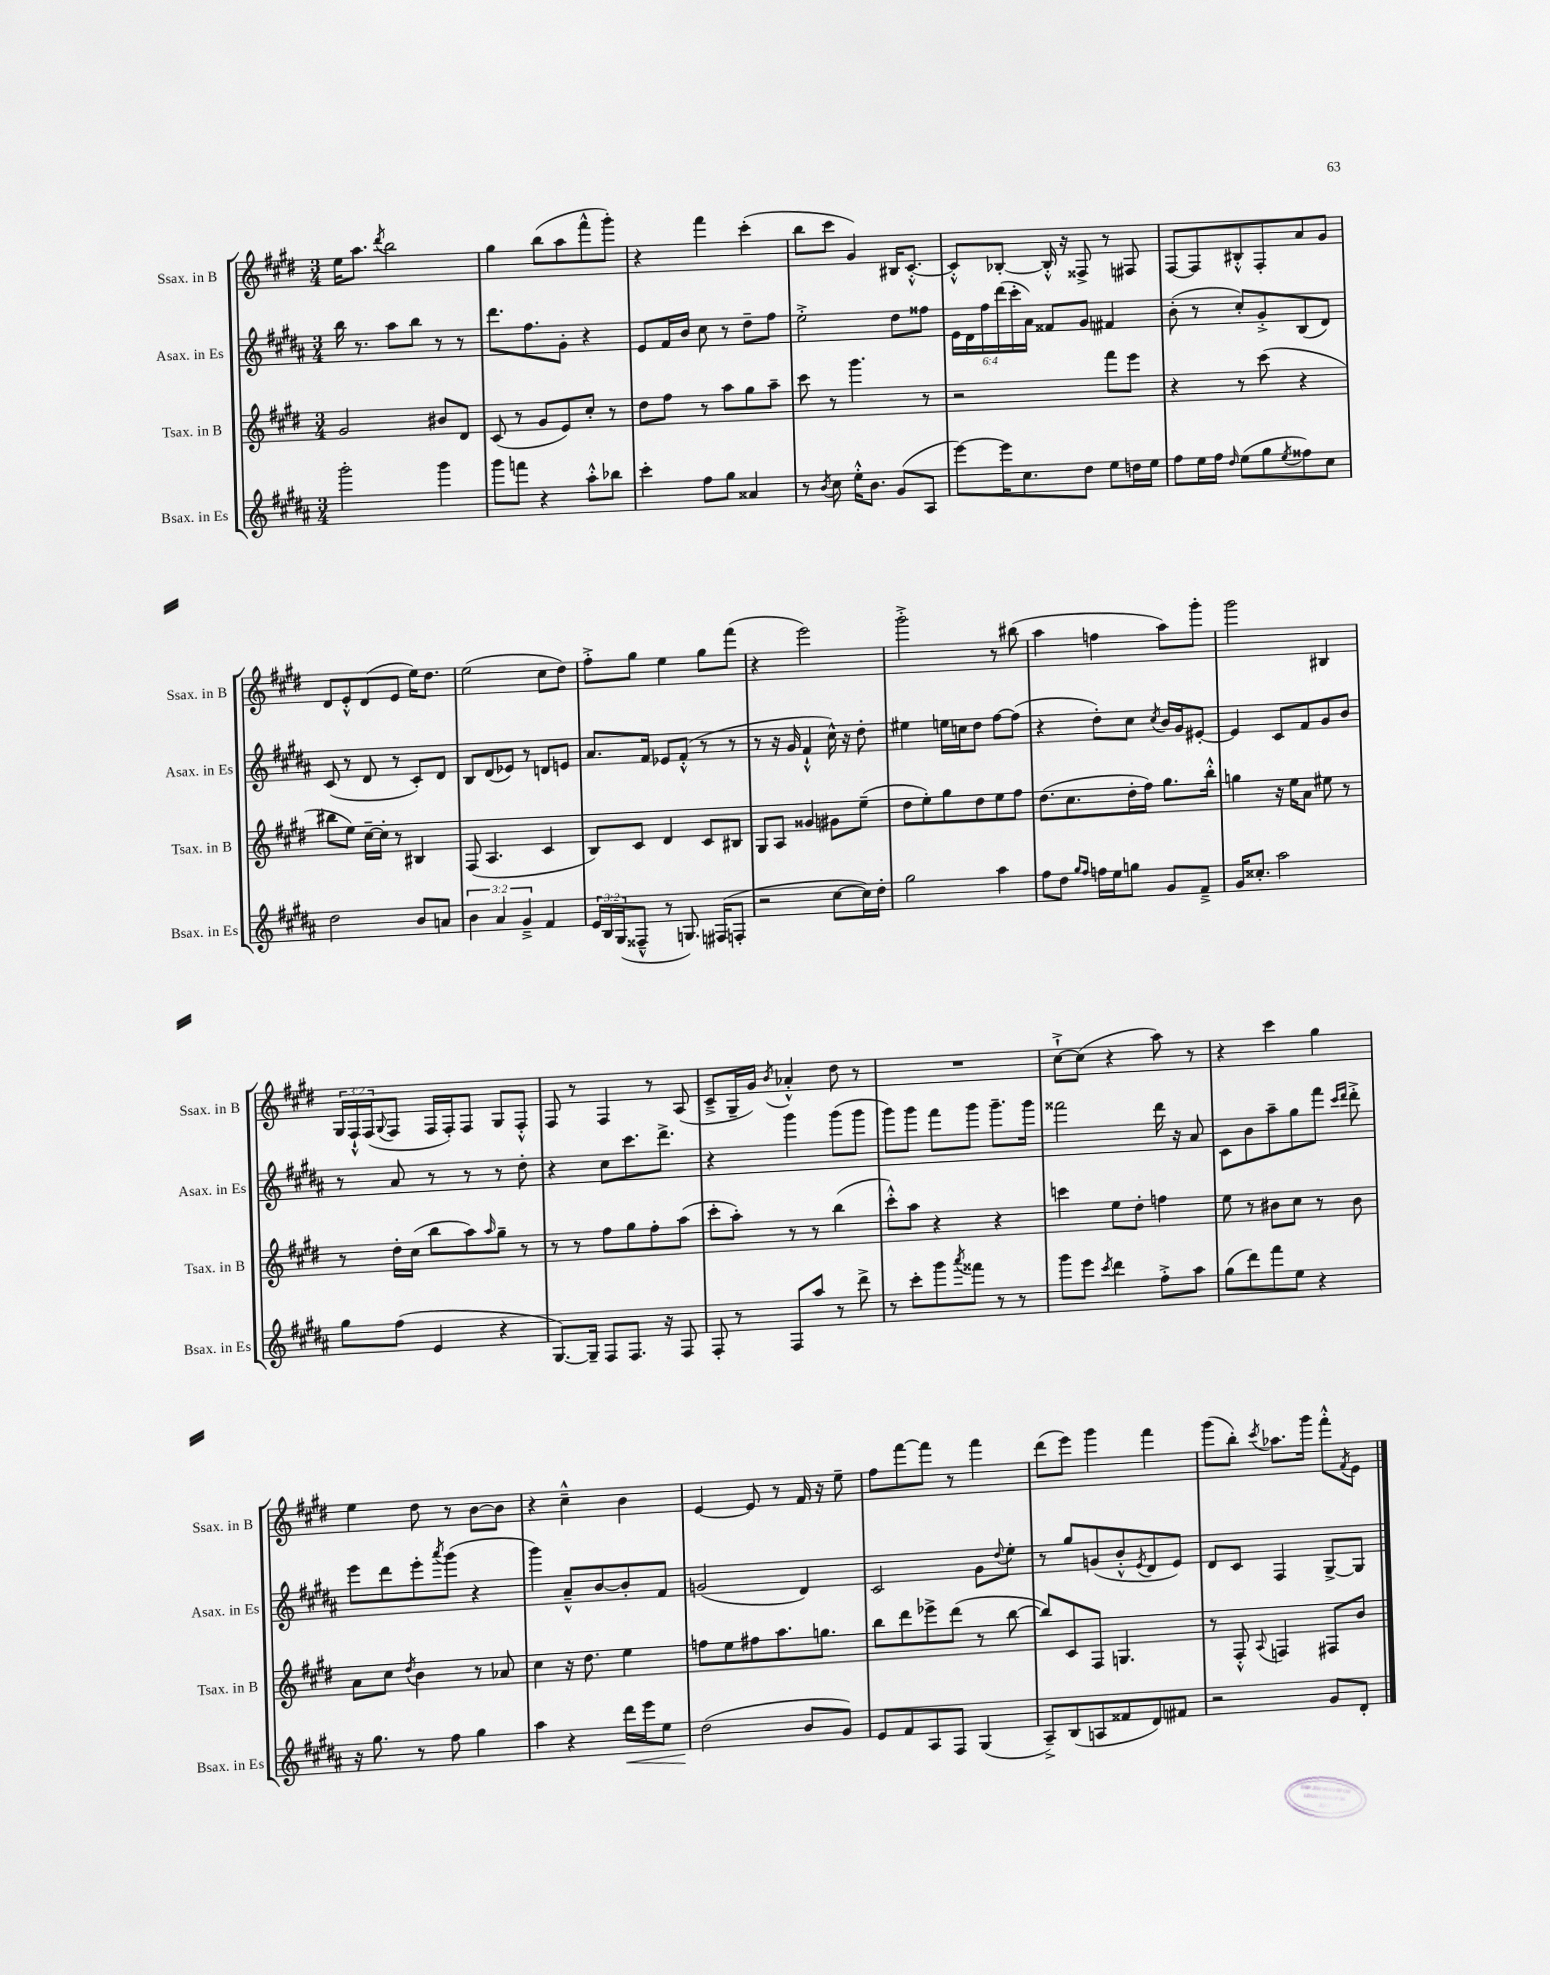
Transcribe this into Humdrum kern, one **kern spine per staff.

**kern	**kern	**kern	**kern
*staff4	*staff3	*staff2	*staff1
*clefG2	*clefG2	*clefG2	*clefG2
*k[f#c#g#d#a#]	*k[f#c#g#d#]	*k[f#c#g#d#a#]	*k[f#c#g#d#]
*M3/4	*M3/4	*M3/4	*M3/4
2ggg#'	2g#	16bb	16ee
.	.	8.r	8.aa
.	.	.	8qddd#
.	.	8aa#	2bb
.	.	8bb	.
4ggg#	8b#	8r	.
.	8d#	8r	.
=	=	=	=
8ggg#	(8c#	8.ddd#	4gg#
8fff	8r	.	.
.	.	8.ff#	.
4r	8g#	.	(8bb
.	8e)	8g#'	8aa
8aa#'^^	8cc#'	4r	8fff#^^
8bb-	8r	.	8ggg#')
=	=	=	=
4ccc#'	8dd#	8e	4r
.	8ff#	16f#	.
.	.	16b	.
8ff#	8r	8cc#	4fff#
8gg#	8aa	8r	.
4a##	8gg#	8dd#~	(4ccc#'
.	8aa~	8ff#	.
=	=	=	=
8r	8ccc#	2ee'^	8bb
8qb	.	.	.
8cc#	8r	.	8ccc#
16ee'^^	4.ggg#	.	4g#)
8.b	.	.	.
(8g#	.	8dd#	16B#
.	.	.	[8.c#'^^
8A#	8r	8ff##	.
=	=	=	=
[8eee)	2r	24e	8c#'^^]
.	.	24d#	.
.	.	24ff#	.
16eee]	.	(24ddd#	[8B-'
.	.	24ccc#'	.
8.cc#	.	.	.
.	.	24a#)	.
.	.	8f##	16B-'^^]
.	.	.	16r
8dd#	.	8g#	8F##^
8ee	8fff#	4f#	8r
16dd	8eee	.	8F#
16ee	.	.	.
=	=	=	=
8ff#	4r	(8b'	[8F#
16ee	.	8r	8F#]
16ff#	.	.	.
16qqdd#	.	.	.
(8ee	8r	8cc#')	8B#'^^
8gg#	(8ccc#	8g#'^	8F#'
8qee	.	.	.
8ff##)	4r	(8B	8a
8cc#	.	8d#)	8g#
=	=	=	=
2dd#	8bb#	(8c#	8d#
.	8ee)	8r	8e'^^
.	[16cc#~	8d#	(8d#
.	16cc#']	.	.
.	8r	8r	8e
8b	4B#	8c#')	16ee)
.	.	.	8.dd#
8a	.	8d#	.
=	=	=	=
6b	(8F#	8B	(2ee
.	4.A	(8d#	.
6a#	.	.	.
.	.	8e-)	.
6g#~^	.	.	.
.	.	8r	.
4f#	4c#	8d	8cc#
.	.	8e	8dd#)
=	=	=	=
24e	8B)	8.a#	8ff#'^
24B	.	.	.
(24G#	.	.	.
8F##~^^	8c#	.	8gg#
.	.	16f#	.
8r	4d#	8e-	4ee
8.G)	.	(8f#'^^	.
.	8c#	8r	8gg#
(16F#	.	.	.
8F'	8B#	8r	(8fff#
=	=	=	=
2r	8G#	8r	4r
.	8A	16r	.
.	.	16g#	.
.	4g##	4f#`^^	2eee)
[8cc#	8g#	16cc#^^)	.
.	.	16r	.
16cc#])	(8ee~	8dd#'	.
16dd#'	.	.	.
=	=	=	=
2gg#	8dd#	4ee#	2ggg#'^
.	8ee')	.	.
.	8gg#	16ee	.
.	.	16cc	.
.	8dd#	8dd#	.
4aa#	8ee	[8ff#	8r
.	8ff#	(8ff#]	(8bb#
=	=	=	=
8ff#	(8.dd#	4r	4aa
8dd#	.	.	.
.	8.cc#	.	.
16qqgg#	.	.	.
16qqff#	.	.	.
16ff	.	8dd#')	4ff
16ee	.	.	.
8gg	16dd#'	8cc#	.
.	16ff#)	.	.
.	.	8qcc#	.
8g#	8.gg#	16b	8aa)
.	.	16g#	.
8f#~^	.	[8e#'	8ggg#'
.	16bb'^^	.	.
=	=	=	=
16g#	4gg	4e#]	2ggg#
8.cc##'	.	.	.
2aa#	16r	8c#	.
.	16ee	.	.
.	8a	8f#	.
.	8ee#	8g#	4B#
.	8r	8b	.
=	=	=	=
8gg#	8r	8r	24G#
.	.	.	24F#`^^
.	.	.	(24F#
.	.	.	8qqG#
(8ff#	16dd#'	8a#	8F#
.	(16cc#	.	.
4e	8bb	8r	16F#
.	.	.	16F#')
.	8aa)	8r	8F#
.	16qqaa	.	.
4r	8gg#~	8r	8G#
.	8r	8dd#'	8F#'^^
=	=	=	=
[8.G#)	8r	4r	8F#
.	8r	.	8r
16G#~]	.	.	.
8F#	8ff#	8cc#	4F#
8.F#	8gg#	8.ccc#	.
.	8ff#'	.	8r
16r	.	8.ddd#^	.
8F#	(8aa	.	(8A
=	=	=	=
8F#'	8ccc#'	4r	8c#~^
8r	8aa')	.	16G#~
.	.	.	16g#)
.	.	.	8qb
8F#	8r	4ggg#	4a-'^^
8aa#	8r	.	.
8r	(4bb	(8ggg#	8dd#
8ddd#^	.	8ggg#	8r
=	=	=	=
8r	8ccc#'^^)	8ggg#)	2.r
8ccc#'	8aa	8ggg#	.
8ggg#	4r	8fff#	.
8qaaa#	.	.	.
8fff##	.	8ggg#	.
8r	4r	8.ggg#~	.
8r	.	.	.
.	.	16ggg#	.
=	=	=	=
8ggg#	4ccc	2fff##	[8cc#`^
8eee	.	.	(8cc#]
8qccc#	.	.	.
4ddd#	8ee	.	4r
.	8dd#'	.	.
8ff#'^	4ff	16ddd#	8aa)
.	.	16r	.
8aa#	.	8a#	8r
=	=	=	=
(8gg#	8ee	8c#	4r
8ddd#)	8r	8b	.
8fff#	8b#	8aa#~	4ccc#
8ee	8cc#	8gg#	.
4r	8r	8fff#	4gg#
.	.	16qqccc#	.
.	.	16qqddd#	.
.	8b#	8ddd#'^	.
=	=	=	=
16r	8a	8eee	4ee
8.gg#	.	.	.
.	8cc#	8ddd#	.
.	8qdd#	.	.
8r	4b	8eee'	8dd#
.	.	8qaaa#	.
8ff#	.	(8ggg#	8r
4gg#	8r	4r	[8b
.	8a-	.	8b]
=	=	=	=
4aa#	4cc#	4ggg#)	4r
4r	16r	8a#~^^	4cc#~^^
.	8.dd#	.	.
.	.	[8b	.
16ddd#	4ee	8b']	4b
16eee	.	.	.
8ee	.	8f#	.
=	=	=	=
(2dd#	8ff	(2g	[4e
.	8ee	.	.
.	8ff#	.	8e]
.	8.aa	.	8r
8b	.	4d#)	16f#
.	8.gg	.	16r
8g#)	.	.	8ee~
=	=	=	=
8e	8bb	2c#	8ff#
8f#	8ddd#	.	[8fff#
8A#	8eee-^	.	8fff#]
8F#	(8ddd#	.	8r
(4G#	8r	8g#	4fff#
.	.	8qqdd#	.
.	[8bb	8ee'	.
=	=	=	=
8A#~^)	8bb])	8r	(8ddd#
(8B	8c#	8gg#	8eee)
8A	8F#	(8g	4ggg#
8f##	4.G	8b'^^	.
.	.	8qe	.
8d#)	.	8d#	4fff#
8f#	.	8e)	.
=	=	=	=
2r	8r	8d#	(8ggg#
.	8F#'^^	8c#	8bb')
.	8qqA	.	8qccc#
.	4F	4F#	8.aa-
.	.	.	16ggg#
8g#	8F#	[8G#^	8fff#'^^
.	.	.	8qf#
8d#'	8b	8G#]	8e
==	==	==	==
*-	*-	*-	*-
